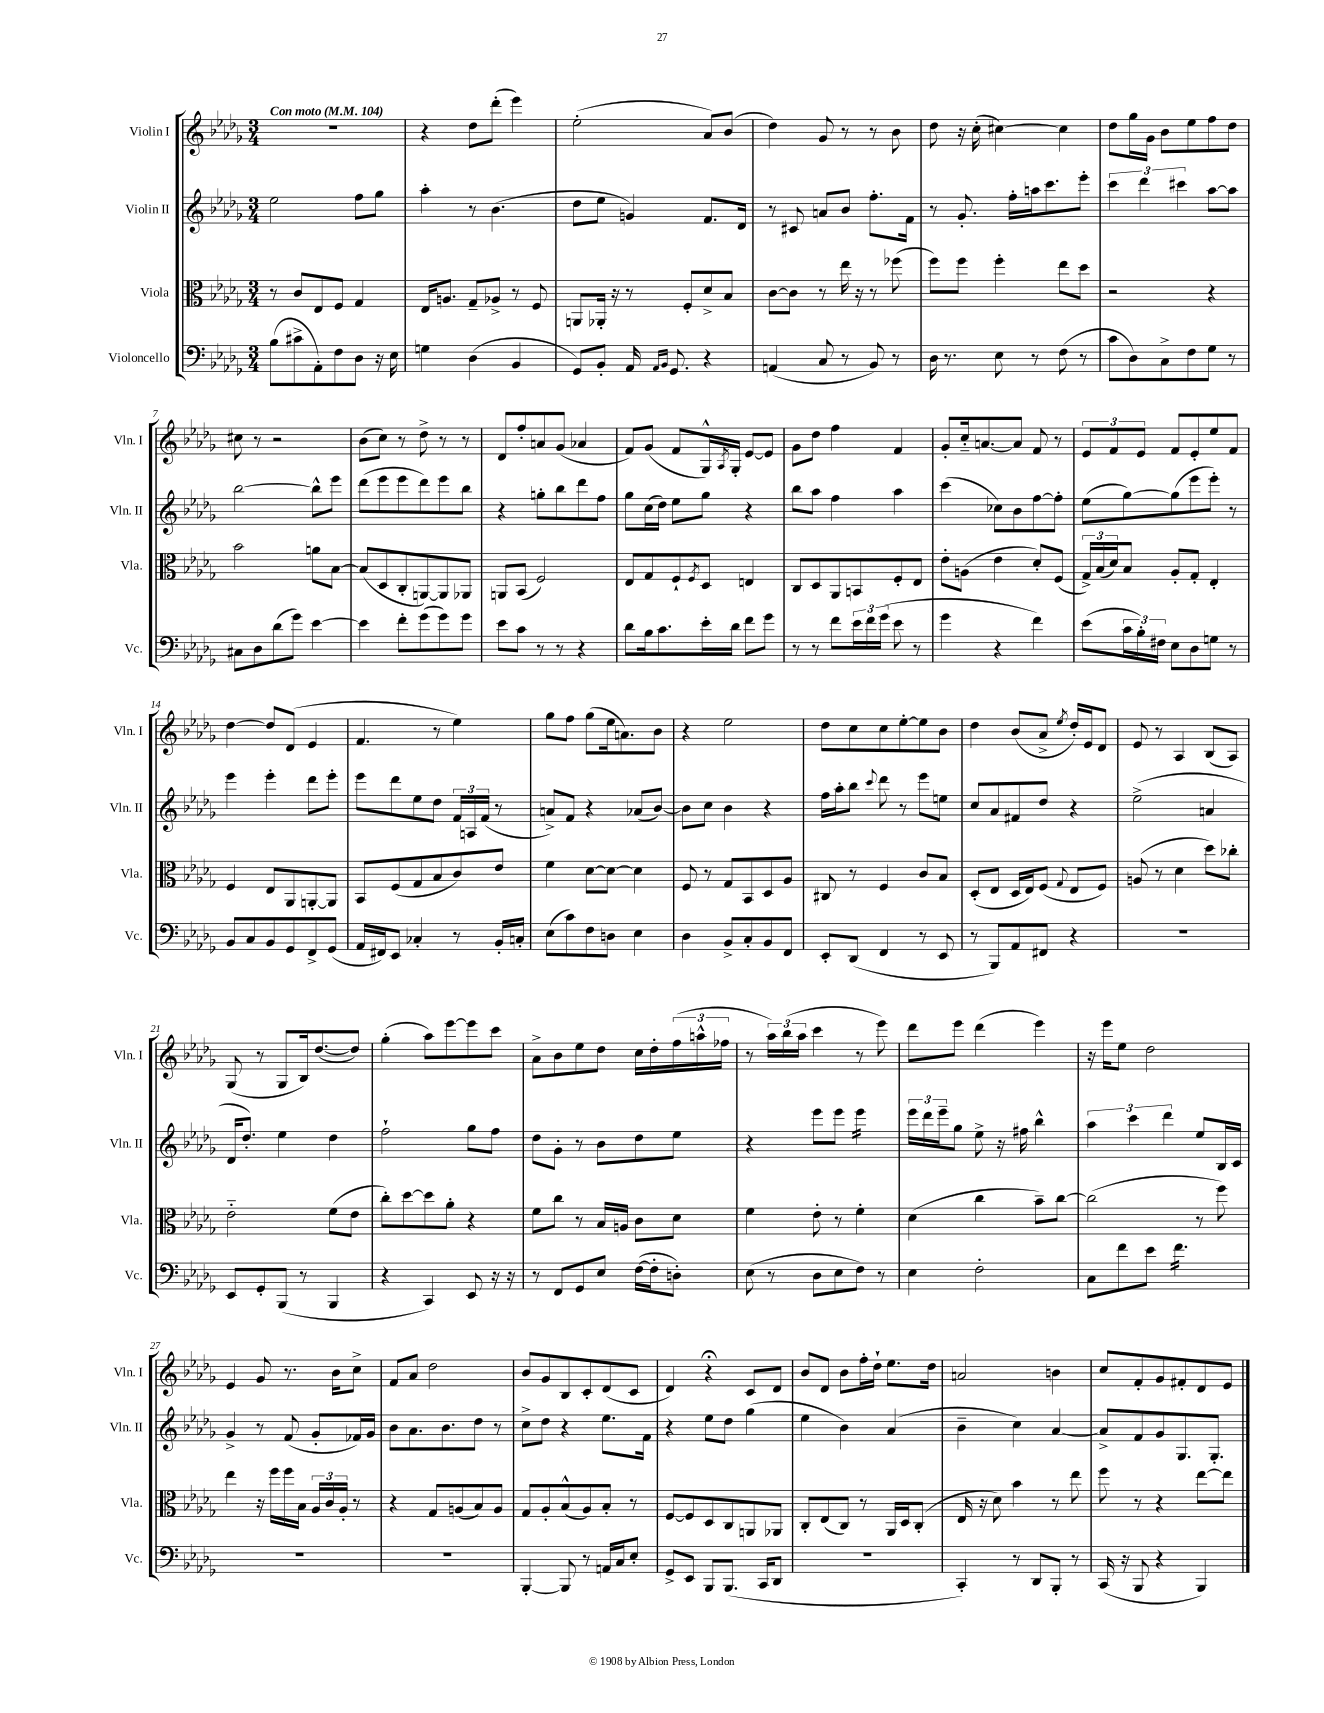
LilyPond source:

<<
\new StaffGroup <<
\new Staff = "s0" \with { instrumentName = "Violin I" shortInstrumentName = "Vln. I" } {
    \clef treble \key des \major \numericTimeSignature \time 3/4 \tempo "Con moto" 4 = 104
    R2. |
    r4 des''8 des'''8-.( ees'''4) |
    ees''2-.( aes'8) bes'8( |
    des''4) ges'8 r8 r8 bes'8 |
    des''8 r16 c''16-.( cis''4~) cis''4 |
    des''8 ges''16 ges'16 bes'8 ees''8 f''8 des''8 |
    cis''8 r8 r2 |
    bes'8( c''8) r8 des''8-> r8 r8 |
    des'8 f''8-. a'8 ges'8( aes'4 |
    f'8) ges'8( f'8 ges16-^) \acciaccatura { aes8 } ges16-. ees'8~ ees'8 |
    ges'8 des''8 f''4 f'4 |
    ges'8-. c''16-_ a'8.~ a'8 f'8 r8 |
    \tuplet 3/2 { ees'8 f'8 ees'8 } f'8 ees'8-. ees''8 f'8 |
    des''4~ des''8 des'8( ees'4 |
    f'4. r8 ees''4) |
    ges''8 f''8 ges''8( ees''16 a'8.) bes'8 |
    r4 ees''2 |
    des''8 c''8 c''8 ees''8~-. ees''8 bes'8 |
    des''4 bes'8( aes'8-> \acciaccatura { ees''8 } des''16-.) ees'16 des'8 |
    ees'8 r8 aes4 bes8( aes8) |
    ges8( r8 ges8 bes16) des''8.~( des''8) |
    ges''4-.( aes''8) ees'''8~ ees'''8 c'''8 |
    aes'8-> bes'8 ees''8 des''8 c''16 des''16-. \tuplet 3/2 { f''16( a''16-^ fes''16 } |
    r8 \tuplet 3/2 { aes''16) bes''16( aes''16 } c'''4 r8 ees'''8) |
    des'''8 ees'''8 des'''4( ees'''4) |
    r16 ees'''16 ees''8 des''2 |
    ees'4 ges'8 r8. bes'16 c''8-> |
    f'8 aes'8 des''2 |
    bes'8 ges'8 bes8 c'8-. des'8( c'8 |
    des'4) r4\fermata c'8 des'8 |
    bes'8 des'8 bes'8 f''16-. des''16-! ees''8. des''16 |
    a'2 b'4 |
    c''8 f'8-. ges'8 fis'8-. des'8 ees'8 \bar "|." |
}
\new Staff = "s1" \with { instrumentName = "Violin II" shortInstrumentName = "Vln. II" } {
    \clef treble \key des \major \numericTimeSignature \time 3/4
    ees''2 f''8 ges''8 |
    aes''4-. r8 bes'4.( |
    des''8 ees''8 g'4) f'8. des'16 |
    r8 cis'8 a'8 bes'8 f''8.-. f'16 |
    r8 ges'8.-. f''16-. a''16 c'''8. ees'''8-. |
    \tuplet 3/2 { c'''4 des'''4 cis'''4 } aes''8~ aes''8 |
    bes''2~ bes''8-^ ees'''8 |
    des'''8( ees'''8 ees'''8 des'''8) ees'''8 bes''8 |
    r4 g''8-. bes''8 des'''8 f''8 |
    ges''8 c''16( des''16) ees''8 ges''8 r4 |
    bes''8 aes''8 f''4 aes''4 |
    c'''4( ces''8) bes'8 f''8~ f''8-. |
    ees''8( ges''8~) ges''8( ees'''8 ees'''8-.) r8 |
    ees'''4 ees'''4-. des'''8 ees'''8-. |
    ees'''8 des'''8 ees''8 des''8 \tuplet 3/2 { f'16 a16 f'16( } r8 |
    a'8->) f'8 r4 aes'8( bes'8~) |
    bes'8 c''8 bes'4 r4 |
    f''16 aes''16-. bes''8 \appoggiatura { c'''8 } des'''8 r8 ees'''8 e''8 |
    c''8 aes'8 fis'8 des''8 r4 |
    ees''2->( a'4 |
    des'16 des''8.-.) ees''4 des''4 |
    f''2-! ges''8 f''8 |
    des''8 ges'8-. r8 bes'8 des''8 ees''8 |
    r4 ees'''8 ees'''8 ees'''4:16 |
    \tuplet 3/2 { ees'''16 des'''16 ees'''16-- } ges''8 ees''8-> r16 fis''16 bes''4-^ |
    \tuplet 3/2 { aes''4 c'''4 des'''4 } ees''8 bes16 c'16 |
    ges'4-> r8 f'8( ges'8-. fes'16) ges'16 |
    bes'8 aes'8. bes'8. des''8 r8 |
    c''8-> des''8 r4 ees''8. f'16 |
    r4 ees''8 des''8 ges''4( |
    ees''4 bes'4) aes'4( |
    bes'4-- c''4) aes'4~ |
    aes'8-> f'8 ges'8 ges8. ges8.-. \bar "|." |
}
\new Staff = "s2" \with { instrumentName = "Viola" shortInstrumentName = "Vla." } {
    \clef alto \key des \major \numericTimeSignature \time 3/4
    r8 c'8 ees8 f8 ges4 |
    ees16 a8. ges8-- aes8-> r8 f8 |
    a,8 aes,16-. r16 r8 f8-. des'8-> bes8 |
    c'8~ c'8 r8 ees''16 r16 r8 fes''8( |
    f''8) f''8 f''4-. ees''8 des''8 |
    r2 r4 |
    bes'2 a'8 bes8~ |
    bes8( des8 c8-. a,8~) a,8 aes,8 |
    a,8 bes,8( f2) |
    ees8 ges8 f8-! \acciaccatura { f8 } des8 e4 |
    c8 des8 aes,8 b,8 f8-. ees8 |
    ees'8-. a8( ees'4 des'8-.) f8( |
    \tuplet 3/2 { ges16->) bes16( des'16) } bes8 aes8-. ges8-. ees4-. |
    f4 ees8 aes,8 a,8~-. a,8 |
    bes,8 f8( ges8 bes8 c'8) ees'8 |
    f'4 des'8~ des'8~ des'4 |
    f8 r8 ges8 bes,8 des8 aes8 |
    cis8 r8 f4 c'8 bes8 |
    des8-.( ees8 des16 ees16) f8( \appoggiatura { ges8 } ees8 f8) |
    a8( r8 des'4 des''8) ces''8-. |
    ees'2-_ f'8( ees'8 |
    c''8-.) des''8~ des''8 aes'8-. r4 |
    f'8 c''8 r8 bes16 a16 c'8 des'8 |
    f'4 ees'8-. r8 f'4-. |
    des'4( c''4 bes'8--) c''8~ |
    c''2( r8 f''8) |
    ees''4 r16 f''16 f''16 bes16 \tuplet 3/2 { aes16 c'16 aes16-. } r8 |
    r4 ges8 a8( bes8) a8 |
    ges8 aes8-. bes8-^( aes8) bes8-. r8 |
    f8~ f8 des8 c8 a,8 aes,8 |
    c8-. ees8( c8) r8 aes,16 des16 c8-.( |
    ees16 r16 des'8) bes'4 r8 ees''8 |
    f''8 r8 r4 ees''8~ ees''8 \bar "|." |
}
\new Staff = "s3" \with { instrumentName = "Violoncello" shortInstrumentName = "Vc." } {
    \clef bass \key des \major \numericTimeSignature \time 3/4
    bes8( cis'8-> aes,8-.) f8 des8 r16 ees16 |
    g4 des4( bes,4 |
    ges,8) bes,8-. aes,16 \grace { aes,16 bes,16 } ges,8. r4 |
    a,4( c8 r8 bes,8) r8 |
    des16 r8. ees8 r8 f8( r8 |
    c'8 des8) c8-> f8 ges8 r8 |
    cis8 des8 des'8( ges'8) ees'4~ |
    ees'4 f'8-. ges'8( ges'8) ges'8 |
    ees'8 c'8 r8 r8 r4 |
    des'8 bes16 c'8. ees'16-. des'16 f'8 ges'8 |
    r8 r8 f'8 \tuplet 3/2 { ees'16 f'16 ges'16( } ees'8 r8 |
    ges'4 r4 f'4) |
    ees'8( \tuplet 3/2 { c'16 bes16-.) fis16 } ees8 des8 g8 r8 |
    bes,8 c8 bes,8 ges,8 f,8-> ges,8( |
    aes,16 fis,16) ees,8 ces4-. r8 bes,16-. c16-. |
    ees8( c'8) f8 d8 ees4 |
    des4 bes,8-> c8-. bes,8 f,8 |
    ees,8-. des,8( f,4 r8 ees,8 |
    r8 bes,,8) aes,8 fis,8 r4 |
    R2. |
    ees,8 ges,8-. bes,,8( r8 bes,,4 |
    r4 c,4) ees,8 r16 r16 |
    r8 f,8 ges,8 ees8 f16~( f16-. d8-.) |
    ees8( r8 des8 ees8 f8) r8 |
    ees4 f2-. |
    c8 f'8 ees'8 f'4.:16 |
    R2. |
    R2. |
    bes,,4~-. bes,,8 r8 a,16 c16 ees8-. |
    ges,8-> ees,8 bes,,8 bes,,8.( c,16 des,8 |
    R2. |
    c,4-.) r8 des,8 bes,,8-. r8 |
    c,16( r16 bes,,8 r4 bes,,4) \bar "|." |
}
>>
>>
